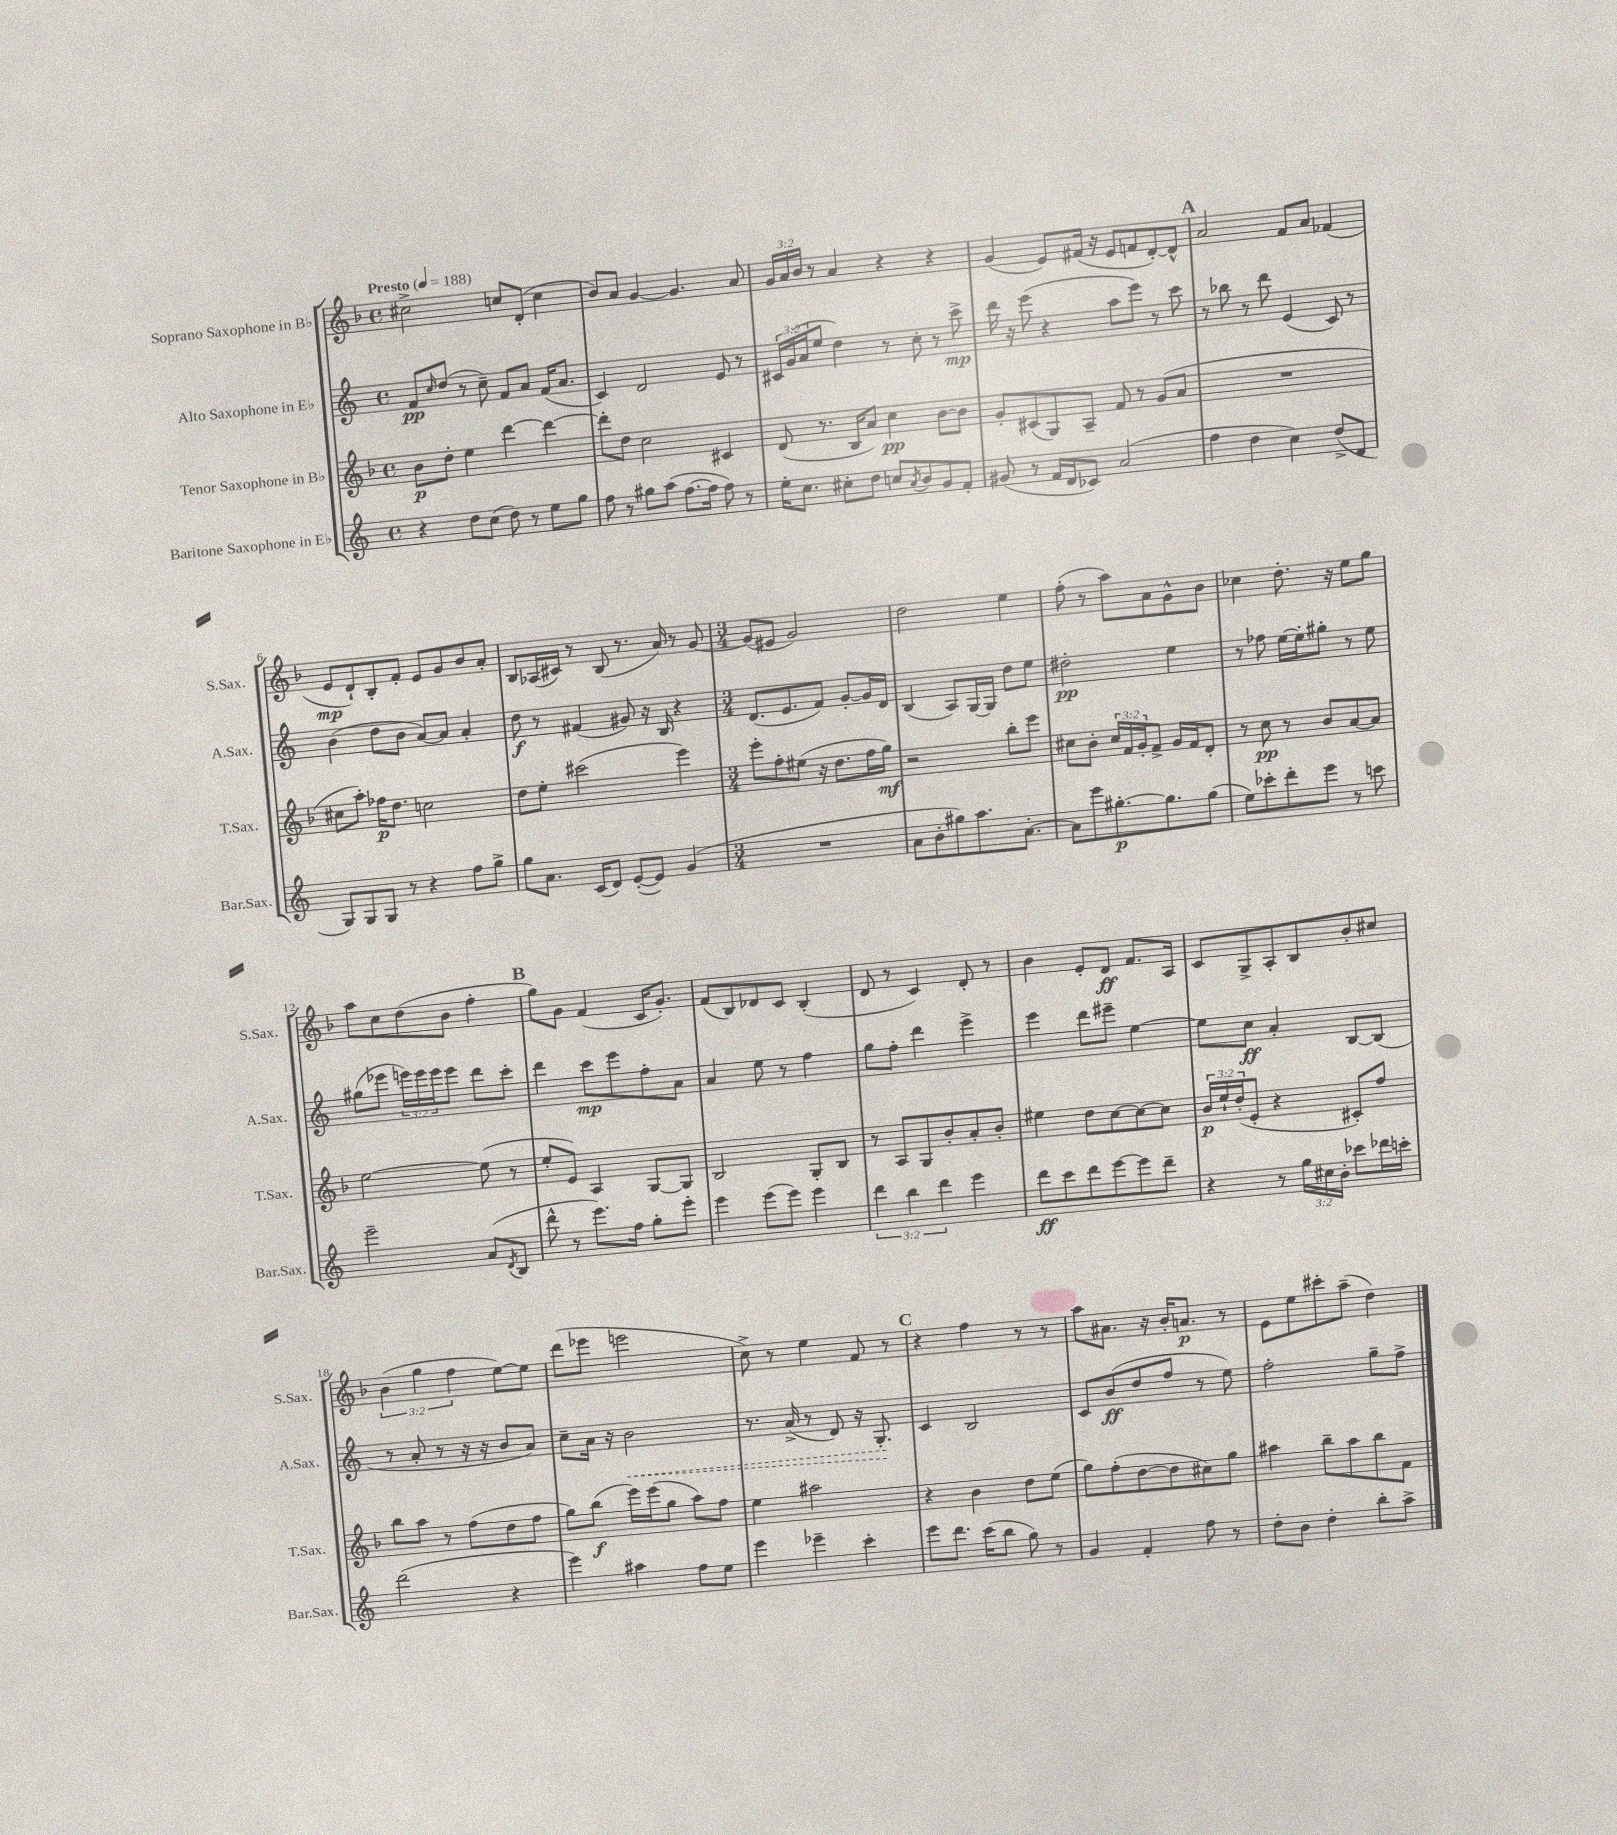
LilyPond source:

<<
\new StaffGroup <<
\new Staff = "s0" \with { instrumentName = "Soprano Saxophone in Bb" shortInstrumentName = "S.Sax." } {
    \clef treble \key f \major \defaultTimeSignature \time 4/4 \override Staff.TupletNumber.text = #tuplet-number::calc-fraction-text \tempo "Presto" 4 = 188
    cis''2-> c''8 d'8-.( c''4 |
    bes'8) a'8 g'4~ g'4. a'8 |
    \tuplet 3/2 { g'16 a'16 bes'16 } r8 a'4 r4 r4 |
    g'4( e'8) fis'16( r16 e'8 f'8 d'8~-.) d'8-^ |
    \mark \markup { \bold "A" } a'2 f'8 a'8 fes'4( |
    e'8\mp d'8-!) bes8-. f'8-. e'8 g'8 bes'8 a'8-. |
    bes8 aes16( cis'16) r8 bes8( r8. a'16) r8 g'8~ |
    \numericTimeSignature \time 3/4 g'8( eis'8 g'2) |
    d''2 e''4 |
    f''8-.( r8 a''8) a'8 g'8-^ bes'8 |
    ces''4 d''8.-. r16 e''8 g''8 |
    a''8 c''8 d''8( bes'8 f''4-. |
    \mark \markup { \bold "B" } g''8) g'8 f'4( c'16 g'8.-.) |
    f'8( bes8) des'8 c'8 bes4-.( |
    d'8 r8 c'4) d'8-. r8 |
    bes'4 e'8-. d'8\ff f'8. a16 |
    c'8 g8-> a8-. bes8 bes'8-. cis''8 |
    \tuplet 3/2 { bes'4( g''4 f''4 } e''8~) e''8 |
    d'''8( ees'''8 e'''2 |
    c''8->) r8 e''4 f'8 r8 |
    \mark \markup { \bold "C" } r4 f''4 r8 r8 |
    a''8 ais'8. r16 bes'16-. a'8.\p r8 |
    e'8 e''8 cis'''8-. a''8--( d''4) \bar "|." |
}
\new Staff = "s1" \with { instrumentName = "Alto Saxophone in Eb" shortInstrumentName = "A.Sax." } {
    \clef treble \key c \major \defaultTimeSignature \time 4/4 \override Staff.TupletNumber.text = #tuplet-number::calc-fraction-text
    f'8\pp \grace { c''16 } d''8( r8 c''8--) f'8 a'8 f'16( a'8. |
    c'4) d'2 e'8 r8 |
    \tuplet 3/2 { cis'16 g'16( a'16 } e''8 d''4) r8 c''8-. r8 c'''8->\mp |
    d'''16 r16 e'''8( r4 a''8 e'''8) r8 c'''8 |
    \mark \markup { \bold "A" } r8 bes''8 r8 d'''8 e'4( c'8) r8 |
    b'4( d''8 b'8 a'8~) a'8 a'4-. |
    d''8\f r8 fis'4( gis'8) r16 b16 r4 |
    \numericTimeSignature \time 3/4 d'8.( e'8. f'8) g'8~-. g'16 d'16 |
    b4( a8) g16~ g16 d''8 e''8 |
    dis''2-.\pp e''4 |
    r8 fes''8 e''16~ e''16-. gis''8-. r8 e''8 |
    gis''8( ees'''8 \tuplet 3/2 { e'''16) e'''16 e'''16 } e'''8 d'''8 c'''8-. |
    \mark \markup { \bold "B" } d'''4 c'''8\mp e'''8 f''8-. a'8 |
    a'4 e''8 r8 f''4 |
    g''8 f''8-. d'''4 e'''4-> |
    e'''4 d'''8 eis'''8-- e''4~ |
    e''8 c''8\ff a'4-. b8~ b8( |
    r8 a'8-. r8 r16 r16 b'8 a'8) |
    c''8-- a'16 r16 \once \override Hairpin.style = #'dashed-line b'2\< |
    r8. a'16->( r8 d'8) r16 g8.-.\! |
    \mark \markup { \bold "C" } c'4 b2 |
    c'8 b'8\ff( d''8 f''8 r8 e''8) |
    f''2-. g''8-- f''8-> \bar "|." |
}
\new Staff = "s2" \with { instrumentName = "Tenor Saxophone in Bb" shortInstrumentName = "T.Sax." } {
    \clef treble \key f \major \defaultTimeSignature \time 4/4 \override Staff.TupletNumber.text = #tuplet-number::calc-fraction-text
    bes'8\p d''8-. e''4 d'''4~ d'''4~ |
    d'''8-. d''8 c''2 cis'4 |
    d'8( r8. bes16 a'8) c''4\pp bes'8~ bes'8 |
    g'8-. cis'8( g8) a8-- f'8 r8 g'8( a'8 |
    \mark \markup { \bold "A" } R1 |
    cis''8 a''8-.) fes''16\p d''8. c''2 |
    d''8 e''8-. cis'''2( e'''4) |
    \numericTimeSignature \time 3/4 e'''8-. f''8-. eis''8( r16 d''8. f''16 g''16\mf) |
    r2 bes''8-. e'''8 |
    cis''8 bes'8-. \tuplet 3/2 { cis''16 f'16 g'16-. } f'8-> g'16 f'16 d'8-. |
    r8 c''8\pp r8 bes'8 a'8~ a'8 |
    e''2~ e''8( r8 |
    \mark \markup { \bold "B" } e''8-. e'8) a4 g8~ g8 |
    bes2 g8-. bes8 |
    r8 a8 g8 bes'8-. a'8-. bes'8-. |
    eis''4 d''8 c''8~ c''8~ c''8 |
    \tuplet 3/2 { bes'16\p e''16-! d''16-.( } e'8-. r4 cis'8-.) f''8 |
    bes''8 a''8 r8 f''8( d''8 f''8 |
    g''8) bes''8\f( e'''16) e'''16( g''8 a''8) f''8 |
    e''4 ais''2 |
    \mark \markup { \bold "C" } r4 bes'4 d''8 e''8( |
    g''8) f''8-.( d''8~ d''8 cis''8) g''8 |
    ais''4 bes''8-- ais''8 bes''8 f'8 \bar "|." |
}
\new Staff = "s3" \with { instrumentName = "Baritone Saxophone in Eb" shortInstrumentName = "Bar.Sax." } {
    \clef treble \key c \major \defaultTimeSignature \time 4/4 \override Staff.TupletNumber.text = #tuplet-number::calc-fraction-text
    r4 d''8 c''8( d''8) r8 e''8 g''8 |
    f''8 r8 gis''8 a''8( f''8.~ f''16 f''8) r8 |
    e''16-. c''8. cis''8-. d''8 c''8 \acciaccatura { a'8 } b'8 g'8 f'8-. |
    gis'8( r8 f'16 d'16 ces'8) a'2( |
    \mark \markup { \bold "A" } f''4 d''4 c''4) d''8->( d'8 |
    g8) g8 g8 r8 r4 f''8 g''8-> |
    g''8 a'8. c'16( d'8) e'8~-.( e'8) g'4( |
    \numericTimeSignature \time 3/4 R2. |
    a'8 b'8-. gis''8) a''8. a'8.~-. |
    a'8 e'''8 gis''8.~-.\p gis''8. gis''8( |
    e''8) ces'''8-. d'''8-. e'''8 r8 c'''8 |
    e'''2-- a'8( \acciaccatura { d'8 } b8 |
    \mark \markup { \bold "B" } d'''8-^ r8 e'''8.) f''16 g''8-. e'''8-. |
    e'''4 e'''8( e'''8) e'''4 |
    \tuplet 3/2 { d'''4 b''4 d'''4 } e'''4 |
    d'''8\ff c'''8 d'''8 e'''8~ e'''8 d'''8-- |
    r4 r8 \tuplet 3/2 { g''16 cis''16 b'16-. } ces'''8 des'''16 c'''16-. |
    d'''2( r4 |
    e'''4) ais''4 f''8 e''8 |
    e'''4 ees'''4-- c'''4-. |
    \mark \markup { \bold "C" } e'''8 d'''8. c'''16( b''8 g''8) r8 |
    g'4 f'4-. f''8 r8 |
    d''8-. b'8 d''4-. b''8-. a''8-> \bar "|." |
}
>>
>>
